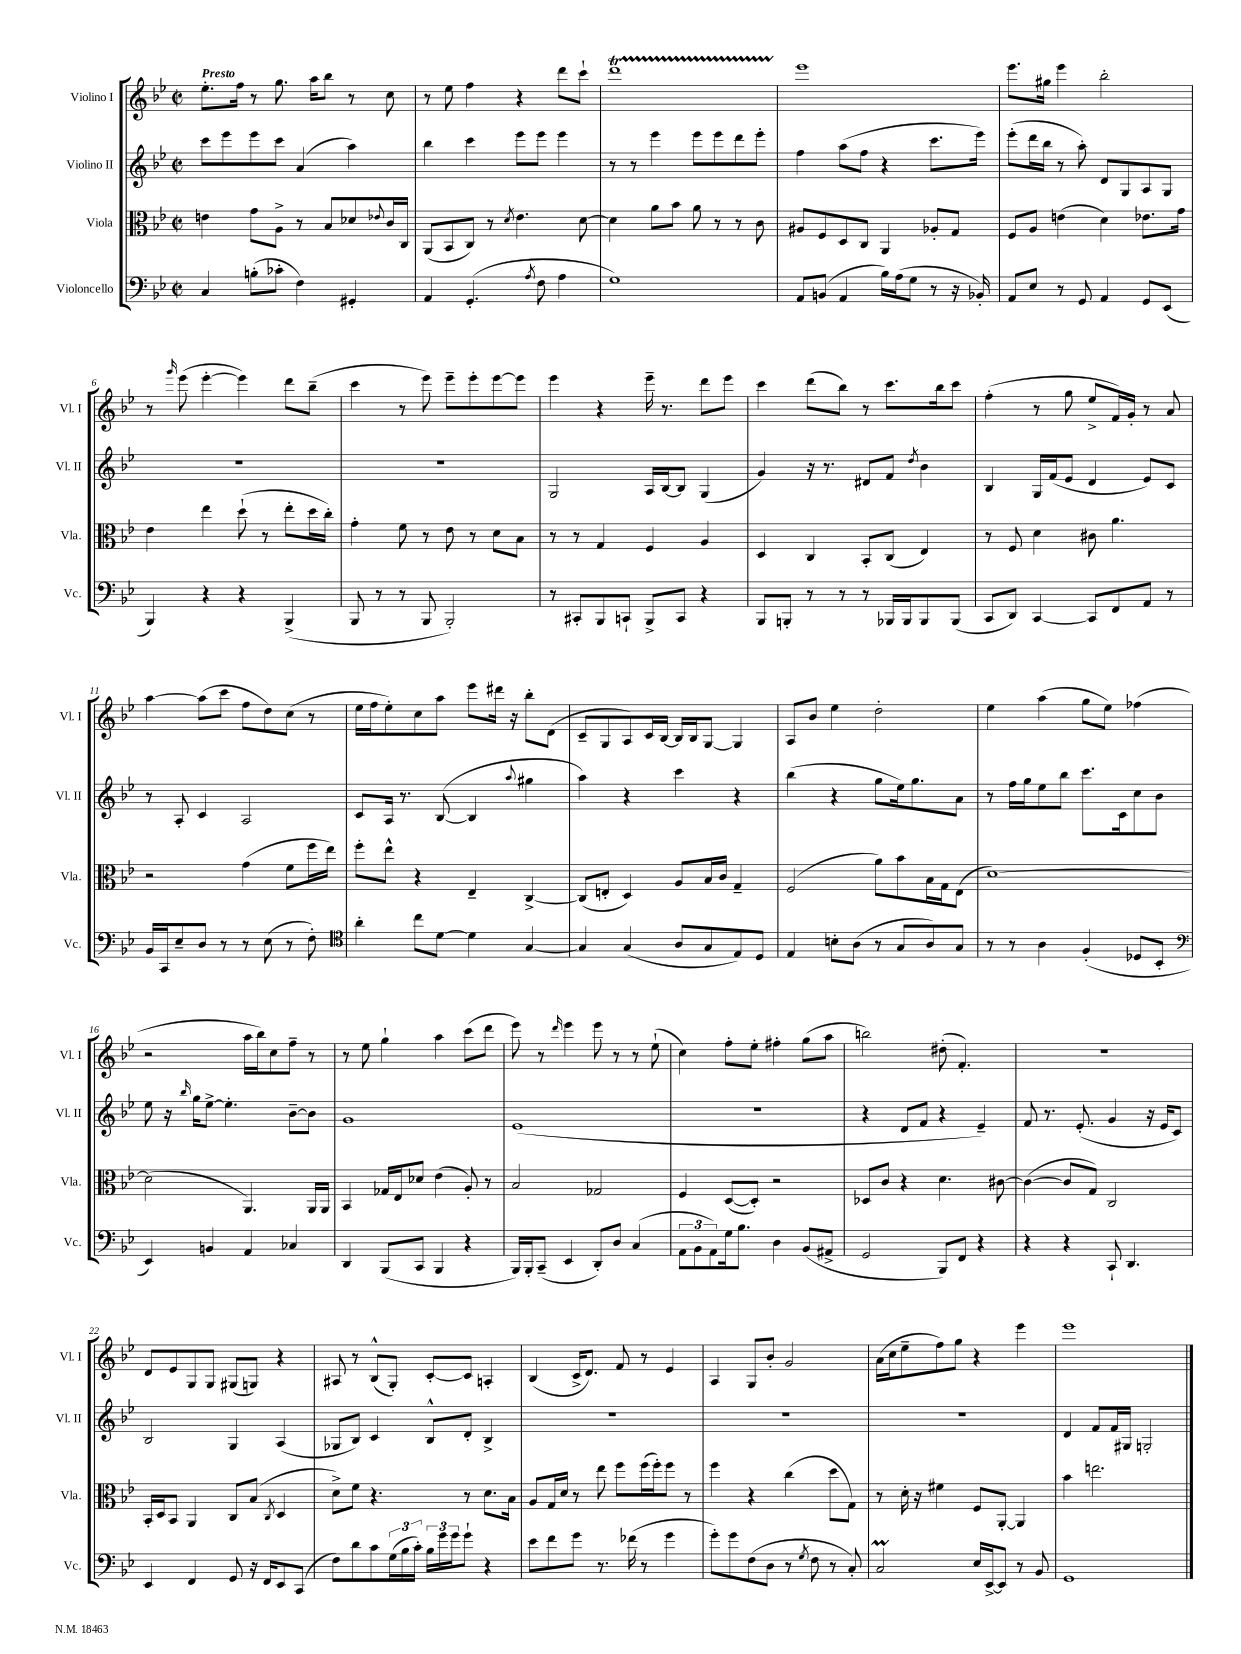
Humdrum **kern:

**kern	**kern	**kern	**kern
*part4	*part3	*part2	*part1
*staff4	*staff3	*staff2	*staff1
*I"Violoncello	*I"Viola	*I"Violino II	*I"Violino I
*I'Vc.	*I'Vla.	*I'Vl. II	*I'Vl. I
*clefF4	*clefC3	*clefG2	*clefG2
*k[b-e-]	*k[b-e-]	*k[b-e-]	*k[b-e-]
*M2/2	*M2/2	*M2/2	*M2/2
*met(c|)	*met(c|)	*met(c|)	*met(c|)
=1	=1	=1	=1
!	!	!	!LO:TX:a:B:t=Presto
4C/	4en\	8ccc\L	8.ee-'\L
.	.	8eee-\	.
.	.	.	16ff\Jk
(8Bn'\L	8g\L	8eee-\	8r
8c-X'\J	8A^\J	8ccc\J	8.gg\
4F\)	8r	(4a/	.
.	.	.	16aa\KL
.	8B-/L	.	8bb-\J
4GG#X'/	8d-X/	4aa\)	8r
.	8qqe-X/	.	.
.	16c/L	.	8cc\
.	16C/JJ	.	.
=2	=2	=2	=2
4AA/	(8AA/L	4bb-\	8r
.	8BB-/	.	8ee-\
(4.GG'/	8C/J)	4ccc\	4ff\
.	8r	.	.
.	8qd/	.	.
.	4.e-\	8eee-\L	4r
8qA/	.	.	.
8F\	.	8eee-\J	.
4A\	.	4eee-\	8ddd\L
.	[8d\	.	8ccc`\J
=3	=3	=3	=3
1G)	4d\]	8r	1dddt
.	.	8r	.
.	8a\L	4eee-\	.
.	8b-\J	.	.
.	8a\	8eee-\L	.
.	8r	8eee-\	.
.	8r	8ddd\	.
.	8c\	8eee-'\J	.
=4	=4	=4	=4
8AA/L	8A#X/L	4ff\	1eee-
(8BBn/J	8F/	.	.
4AA/	8D/	(8aa\L	.
.	8C/J	8ff\J	.
16B-\LL)	4AA/	4r	.
(16A\J	.	.	.
8G\J	.	.	.
8r	8A-X'/L	8.ccc\L	.
16r	8G/J	.	.
16BB-X'/)	.	16eee-\Jk)	.
=5	=5	=5	=5
8AA/L	8F/L	(8eee-'\L	8.eee-\L
8E-/J	8A/J	16ddd\L	.
.	.	16bb-\JJ	16gg#X\Jk
8r	(4en\	8r	4eee-\
8GG/	.	8aa'\)	.
4AA/	4d\)	8d/L	2bb-'\
.	.	8G/	.
8GG/L	8.e-X\L	8A/	.
(8EE-/J	.	8G/J	.
.	16g\Jk	.	.
!!LO:LB:g=z
=6	=6	=6	=6
4BBB-/)	4e-\	1r	8r
.	.	.	16qqggg/
.	.	.	(8eee-\
4r	4ee-\	.	[4eee-'\
4r	(8dd`\	.	4eee-\])
.	8r	.	.
(4BBB-^/	8ee-'\L	.	8ddd\L
.	16dd\L	.	(8bb-~\J
.	16cc'\JJ)	.	.
=7	=7	=7	=7
8BBB-/	4g'\	1r	4ccc\
8r	.	.	.
8r	8f\	.	8r
8BBB-/	8r	.	8eee-\)
2BBB-'/)	8e-\	.	8eee-~\L
.	8r	.	8eee-'\
.	8d\L	.	[8eee-\
.	8B-\J	.	8eee-\J]
=8	=8	=8	=8
8r	8r	2G/	4eee-\
8CC#X'/L	8r	.	.
8BBB-/	4G/	.	4r
8CCn`/J	.	.	.
8BBB-^/L	4F/	16A/LL	16eee-~\
.	.	[16B-/J	8.r
8CC/J	.	8B-/J]	.
4r	4A/	(4G/	8ddd\L
.	.	.	8eee-\J
=9	=9	=9	=9
8BBB-/L	4D/	4g/)	4ccc\
8BBBn'/J	.	.	.
8r	4C/	16r	(8ddd\L
.	.	8.r	.
8r	.	.	8bb-\J)
8r	8BB-'/L	8d#X/L	8r
16BBB-X/LL	(8C/J	8f/J	8.ccc\L
16BBB-/J	.	.	.
.	.	8qdd/	.
8BBB-/	4E-/)	4b-\	.
.	.	.	16bb-\k
(8BBB-/J	.	.	8ccc\J
=10	=10	=10	=10
8CC/L	8r	4B-/	(4ff'\
8DD/J)	8F/	.	.
[4CC/	4d\	16G/LL	8r
.	.	(16f/J	.
.	.	8e-/J	8gg\
8CC/L]	8c#X\	4d/	8ee-^/L
8FF/	4.a\	.	16f/L)
.	.	.	16g'/JJ
8AA/J	.	8e-/L)	8r
8r	.	8c/J	8a/
!!LO:LB:g=z
=11	=11	=11	=11
16BB-/LL	2r	8r	[4aa\
16CC/J	.	.	.
8E-~/	.	8A'/	.
8D/J	.	4c/	(8aa\L]
8r	.	.	8ccc\J
8r	(4g\	2A/	8ff\L
(8E-\	.	.	8dd\)
8r	8f\L	.	(8cc\J
8F'\)	16ff\L	.	8r
.	16ee-\JJ)	.	.
=12	=12	=12	=12
*clefC4	*	*	*
4a'\	8ff'\L	8c/L	16ee-\LL
.	.	.	16ff\J
.	8ee-^^\J	16A/Jk	8ee-'\)
.	.	8.r	.
8cc\L	4r	.	8cc\
[8d\J	.	([8B-/	8aa\J
4d\]	4E-~/	4B-/]	8eee-\L
.	.	.	16ddd#X\Jk
.	.	.	16r
.	.	8qqaa/	.
[4G/	[4C^/	4gg#X\	8bb-'\L
.	.	.	(8d\J
=13	=13	=13	=13
4G/]	(8C/L]	4aa\)	8c~/L
.	8En'/J	.	8G/
(4G/	4D/)	4r	8A/)
.	.	.	16c/L
.	.	.	[16B-/JJ
8A/L	8A/L	4ccc\	16B-/LL]
.	.	.	16B-/J
8G/	16B-/L	.	[8G/J
.	16c/JJ	.	.
8E-/)	4G~/	4r	4G/]
8D/J	.	.	.
=14	=14	=14	=14
4E-/	(2F/	(4bb-\	8A/L
.	.	.	8b-/J
8Bn'\L	.	4r	4ee-\
(8A\J	.	.	.
8r	8a\L)	8gg\L	2dd'\
8G/L	8b-\	16ee-\k)	.
.	.	8.gg\	.
8A/)	16B-\L	.	.
.	16G\J	.	.
8G/J	(8E-\J	8a\J	.
=15	=15	=15	=15
8r	[1d)	8r	4ee-\
8r	.	16ff\LL	.
.	.	16gg\J	.
4A\	.	8ee-\	(4aa\
.	.	8bb-\J	.
(4F'/	.	8.ccc\L	8gg\L
.	.	.	8ee-\J)
.	.	16c\k	.
8D-X/L	.	8cc\	(4ff-X\
8BB-'/J	.	8b-\J	.
!!LO:LB:g=z
=16	=16	=16	=16
*clefF4	*	*	*
4EE-/)	(2d\]	8ee-\	2r
.	.	16r	.
.	.	16qqbb-/	.
.	.	16gg\KL	.
4BBn/	.	[8ee-^\J	.
.	.	4.ee-'\]	.
4AA/	4.AA/)	.	16aa\LL
.	.	.	16bb-\J)
.	.	.	8cc\
4C-X/	.	[8b-~\L	8ff~\J
.	16AA/LL	8b-\J]	8r
.	16AA/JJ	.	.
=17	=17	=17	=17
4DD/	4BB-/	1g	8r
.	.	.	8ee-\
(8BBB-/L	16G-X/LL	.	4gg`\
.	16E-/J	.	.
8CC/J	8d-X/J	.	.
4BBB-/	(4e-\	.	4aa\
4r	8A'/)	.	(8ccc\L
.	8r	.	8ddd\J
=18	=18	=18	=18
16BBB-/LL)	2B-/	(1e-	8eee-\)
16BBB-'/J	.	.	.
(8CC~/J	.	.	8r
.	.	.	16qqddd/
4EE-/	.	.	4eee-\
8DD'/L)	2G-X/	.	8eee-\
8D/J	.	.	8r
(4C/	.	.	8r
.	.	.	(8ee-`\
=19	=19	=19	=19
12AA\L	4F/	1r	4cc\)
12BB-\	.	.	.
12AA\)	.	.	.
16G\k	([8D/L	.	8ff'\L
8.B-\J	.	.	.
.	8D'/J])	.	8ee-'\J
4D\	2r	.	4ff#X'\
(8BB-/L	.	.	(8gg\L
8AA#X^/J	.	.	8aa\J
=20	=20	=20	=20
2GG/	8D-X/L	4r	2bbn\)
.	8c/J	.	.
.	4r	8d/L	.
.	.	8f/J	.
8BBB-/L)	4.d\	4r	(8dd#X'\
8FF/J	.	.	4.f'/)
4r	.	4e-~/)	.
.	[8c#X\	.	.
=21	=21	=21	=21
4r	(4c#\_	8f/	1r
.	.	8.r	.
4r	8c#/L]	.	.
.	.	(8.e-'/	.
.	8G/J)	.	.
8CC`/	2C/	4g/	.
4.DD/	.	.	.
.	.	16r	.
.	.	16e-/KL	.
.	.	8c/J)	.
!!LO:LB:g=z
=22	=22	=22	=22
4EE-/	16BB-'/LL	2B-/	8d/L
.	16D/J	.	.
.	8BB-/J	.	8e-/
4FF/	4AA/	.	8G/
.	.	.	8G/J
8GG/	8C/L	4G/	(8G#X/L
16r	(8B-/J	.	8Gn/J)
16FF/KL	.	.	.
.	8qC/	.	.
8EE-/	4D/	(4A/	4r
(8CC/J	.	.	.
=23	=23	=23	=23
8F\L)	8d^\L)	8G-X/L	8A#X/
8d\	8f\J	8B-/J)	8r
8c\	4.r	4c/	(8B-^^/L
(24G\L	.	.	8G'/J)
24B-\	.	.	.
24c'\JJ)	.	.	.
24B-\LL	.	8B-^^/L	[8c'/L
24g\	.	.	.
24g\J	.	.	.
8g`\J	8r	8d'/J	8c/J]
4r	8.d\L	4B-^/	4An'/
.	16B-\Jk	.	.
=24	=24	=24	=24
8e-\L	8A/L	1r	(4B-/
8f\	16G/L	.	.
.	16d/JJ	.	.
8g\J	8r	.	16c^/KL
.	.	.	8.d/J)
8.r	8ee-\	.	.
.	8ff\L	.	8f/
(16f-X\	.	.	.
8r	(16ff\L	.	8r
.	16ff'\J)	.	.
4g\	8ff\J	.	4e-/
.	8r	.	.
=25	=25	=25	=25
8g'\L)	4ff\	1r	4A/
8g\	.	.	.
(8F\	4r	.	8G/L
8D\J	.	.	8b-'/J
8r	(4cc\	.	2g/
8qG/	.	.	.
8F\	.	.	.
8r	8dd\L	.	.
8C'/)	8G\J)	.	.
=26	=26	=26	=26
2CM/	8r	1r	(16a\LL
.	.	.	16cc\J
.	16d'\	.	8ee-~\
.	16r	.	.
.	4f#X\	.	8ff\)
.	.	.	8gg\J
16E-/LL	8F/L	.	4r
[16EE-^/J	.	.	.
8EE-/J]	[8AA'/J	.	.
8r	4AA/]	.	4eee-\
8BB-/	.	.	.
=27	=27	=27	=27
1GG	4b-\	4d/	1eee-
.	2.een\	8f/L	.
.	.	16f/L	.
.	.	16G#X/JJ	.
.	.	2Gn'/	.
==	==	==	==
*-	*-	*-	*-
